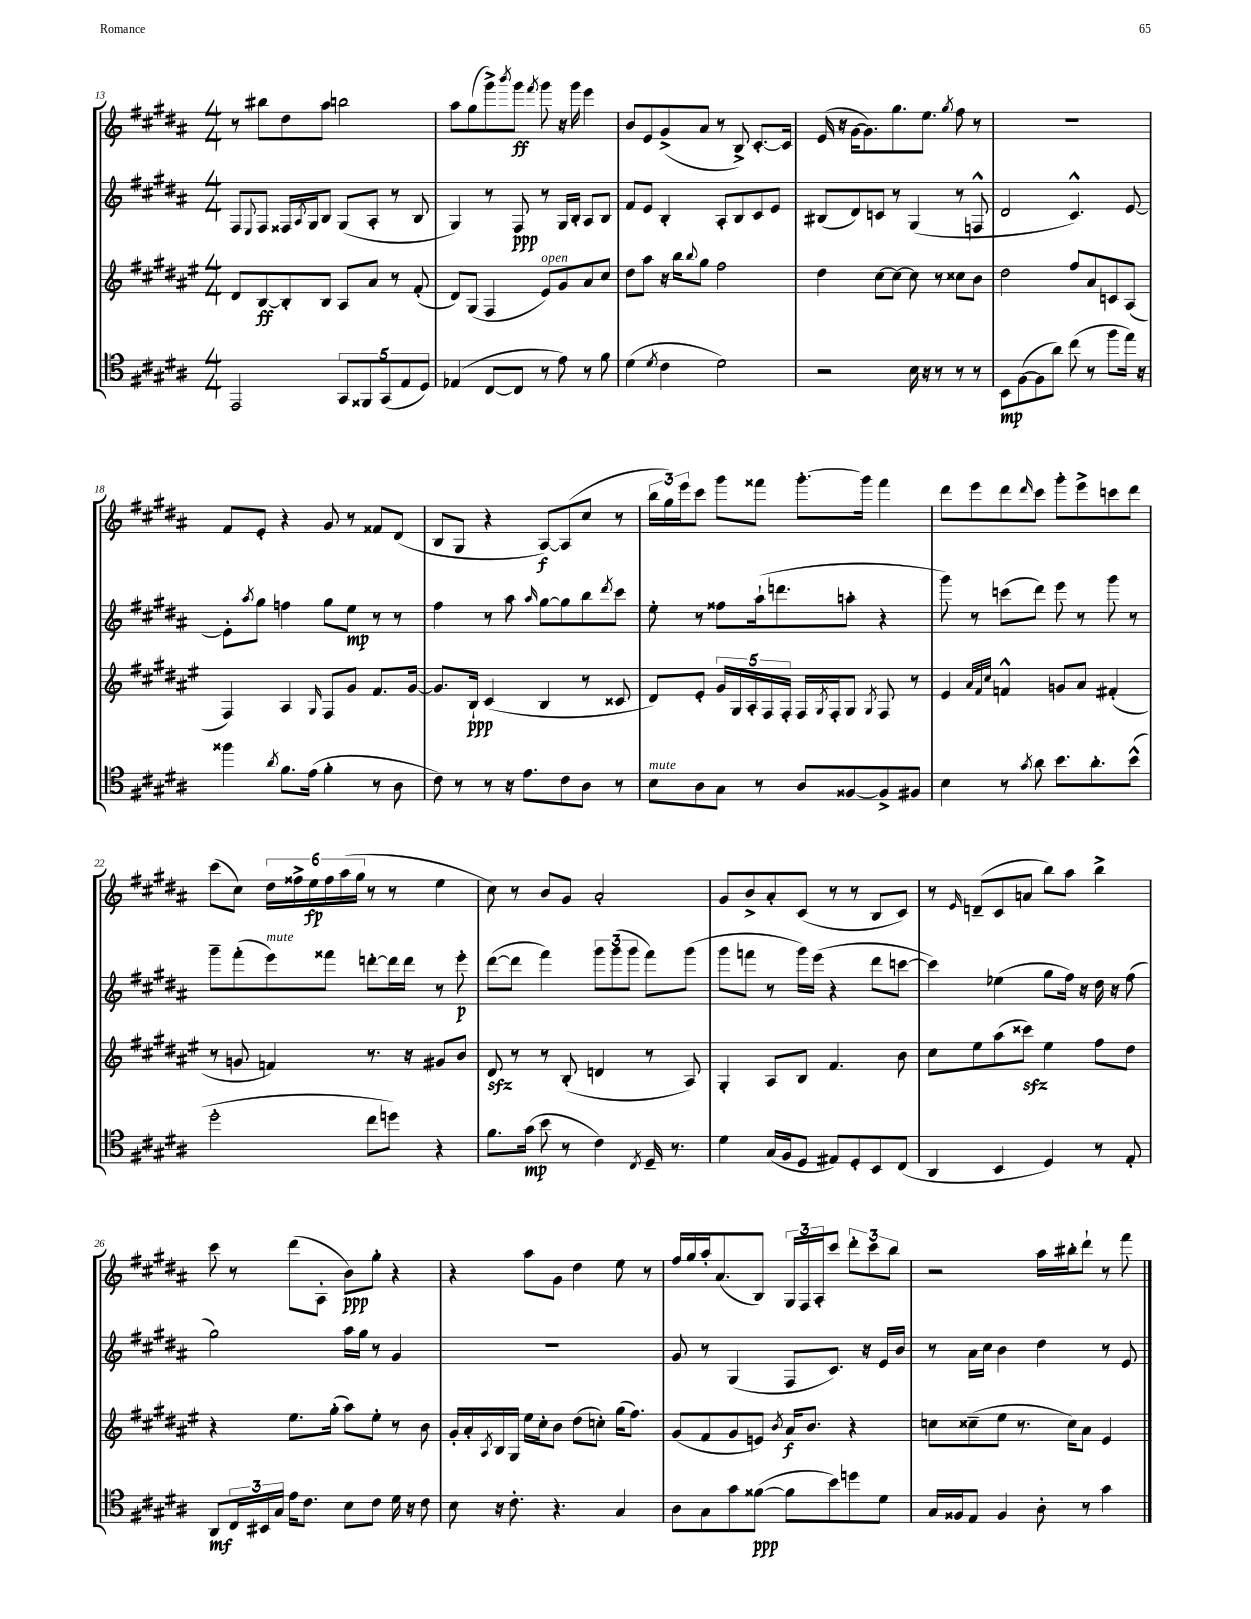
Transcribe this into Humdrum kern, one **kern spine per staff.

**kern	**kern	**kern	**kern
*staff4	*staff3	*staff2	*staff1
*clefC4	*clefG2	*clefG2	*clefG2
*k[f#c#g#d#a#]	*k[f#c#g#d#a#e#]	*k[f#c#g#d#a#]	*k[f#c#g#d#a#]
*M4/4	*M4/4	*M4/4	*M4/4
2EE	8d#	8F#	8r
.	.	8qqE	.
.	[8B	8F#	8bb#
.	8B']	16F##	8dd#
.	.	8qA#	.
.	.	16G#	.
.	8B	8B	8aa#
10GG#	8A#	(8G#	2bb
10FF##	.	.	.
.	8a#	8A#'	.
(10GG#	.	.	.
.	8r	8r	.
10E	.	.	.
.	(8f#'	8B	.
10D#)	.	.	.
=	=	=	=
(4E-	8d#)	4G#)	8aa#
.	(8G#	.	(8gg#
[8C#	4F#	8r	8ggg#^)
.	.	.	8qbbb
8C#]	.	8F#	8ggg#
.	.	.	8qfff#
8r	8e#)	8r	8ggg#
8e)	8g#	16G#	16r
.	.	16B'	16ggg#
8r	8a#	8A#	4eee
8f#	8cc#	8B	.
=	=	=	=
(4d#	8dd#	8f#	8b
.	8aa#	8e	8e
8qd#	.	.	.
4c#	16r	4B'	(8g#^
.	16bb	.	.
.	8qqbb	.	.
.	8gg#	.	8a#
2d#)	2ff#	8A#'	8r
.	.	8B	8B^)
.	.	8c#	[8.c#'
.	.	8e	.
.	.	.	16c#]
=	=	=	=
2r	4dd#	(8B#	(16e
.	.	.	16r
.	.	8d#)	[16g#
.	.	.	8.g#])
.	[8cc#	8c	.
.	8cc#_	8r	8.gg#
16B	8cc#]	(4G#	.
16r	.	.	8.ee
8r	8r	.	.
.	.	.	8qgg#
8r	8cc##	8r	8ff#
8r	8b	8F^^	8r
=	=	=	=
8BB	2dd#	2d#	1r
([8F#	.	.	.
8F#]	.	.	.
8a#)	.	.	.
(8cc#	8ff#	4.c#^^)	.
8r	8a#	.	.
8ff#	8c	.	.
16ee)	(8A#	[8e	.
16r	.	.	.
=	=	=	=
4ff##	4F#)	8e']	8f#
.	.	8qaa#	.
.	.	8gg#	8e'
8qa#	.	.	.
8.f#	4A#	4ff	4r
(16e	.	.	.
.	16qqG#	.	.
4f#'	8F#	8gg#	8g#
.	8g#	8ee	8r
8r	8.f#	8r	8f##
8A#	.	8r	(8d#
.	[16g#	.	.
=	=	=	=
8c#)	8.g#]	4ff#	8B
8r	.	.	8G#
.	16B`	.	.
8r	(4c#	8r	4r
16r	.	8aa#	.
8.e	.	.	.
.	.	16qqaa#	.
.	4B	[8gg#	[8A#)
8c#	.	8gg#]	(8A#]
8A#	8r	8bb	8cc#
.	.	8qddd#	.
8r	8c##	8ccc#	8r
=	=	=	=
8B	8d#)	8ee'	24bb
.	.	.	24gg#)
.	.	.	24eee
8A#	8e#'	8r	8ccc#
8G#	20g#	8ff##	8ggg#
.	20G#	.	.
.	20A#'	.	.
8r	.	(16aa#`	8fff##
.	20F#	.	.
.	.	8.ddd	.
.	20F#'	.	.
8A#	16F#	.	[8.ggg#'
.	8qG#	.	.
.	16F#'	.	.
[8F##	8G#	8aa'	.
.	.	.	16ggg#]
.	8qG#	.	.
8F##^]	8F#	4r	4fff##
8F#	8r	.	.
=	=	=	=
4B	4e#	8ggg#)	8ddd#
.	.	8r	8eee
.	32qqa#	.	.
.	32qqf#	.	.
.	32qqcc#	.	.
8r	4f^^	(8ccc	8ddd#
8qg#	.	.	16qqddd#
8a#	.	8ddd#)	8ccc#
8.b	8g	8eee	8ggg#'
.	8a#	8r	8eee^
8.a#'	.	.	.
.	(4f#'	8ggg#	8ccc
(8b^^	.	8r	8ddd#
=	=	=	=
2dd#'	8r	8ggg#~	(8ccc#
.	8g	(8fff#'	8cc#)
.	4f)	8eee)	24dd#
.	.	.	24ff##^
.	.	.	24ee
.	.	8fff##	24ff##
.	.	.	(24aa#
.	.	.	24gg#
8cc#	8.r	[8ddd'	8r
8dd)	.	16ddd]	8r
.	16r	16ddd	.
4r	8g#	8r	4ee
.	8b	8eee'	.
=	=	=	=
8.f#	8d#	([8ddd#	8cc#)
.	8r	8ddd#]	8r
(16g#	.	.	.
8b	8r	4fff#)	8b
8r	(8B'	.	8g#
4c#)	4d	12ggg#	2a#'
.	.	(12ggg#	.
.	.	12ggg#	.
8qC#	.	.	.
16D#~	8r	8fff#)	.
8.r	.	.	.
.	8A#)	(8ggg#	.
=	=	=	=
4d#	4G#'	8ggg#	8g#
.	.	8fff	8b^
(16G#	8A#	8r	8a#'
16F#	.	.	.
8D#	8B	16ggg#)	(8c#
.	.	(16eee	.
8E#)	4.f#	4r	8r
8D#'	.	.	8r
8BB	.	8ddd#	8B
(8C#	8b	[8ccc	8c#)
=	=	=	=
4AA#	8cc#	4ccc])	8r
.	.	.	16qqe
.	8ee#	.	(8d~
4BB	(8aa#	(4ee-	8c#
.	8ccc##)	.	8a
4D#)	4ee#	8gg#	8bb)
.	.	16ff#)	8aa#
.	.	16r	.
8r	8ff#	16dd#	4bb^
.	.	16r	.
8E'	8dd#	(8ff#	.
=	=	=	=
8AA#	4r	2gg#)	8ccc#
24C#	.	.	8r
24BB#	.	.	.
24G#	.	.	.
16e	8.ee#	.	(8ddd#
8.c#	.	.	.
.	.	.	8A#'
.	(16gg#'	.	.
8B	8aa#)	16aa#	8b)
.	.	16gg#	.
8c#	8ee#'	8r	8gg#'
16d#	8r	4g#	4r
16r	.	.	.
8c#	8b	.	.
=	=	=	=
8B	16g#'	1r	4r
.	16a#'	.	.
.	8qA#	.	.
16r	16B	.	.
8.c#'	16G#	.	.
.	16ee#	.	8aa#
.	16cc#'	.	.
4.r	8b	.	8g#
.	(8dd#	.	4dd#
.	8cc')	.	.
4G#	(16gg#	.	8ee
.	8.ff#)	.	.
.	.	.	8r
=	=	=	=
8A#	(8g#	8g#	16ff#
.	.	.	16gg#
8G#	8f#	8r	16aa#'
.	.	.	(8.a#
8g#	8g#	(4G#	.
([8f##	8e)	.	8B)
.	8qb	.	.
8f##]	16a#	8F#	24G#
.	.	.	24F#
.	8.b	.	.
.	.	.	24A#'
8b)	.	8.c#)	8ccc#
8dd	4r	.	12ddd#'
.	.	16r	.
.	.	.	12ccc#
8d#	.	16e	.
.	.	.	12bb
.	.	16b	.
=	=	=	=
16G#	8cc	8r	2r
16F##	.	.	.
8E	(8cc##~	16a#	.
.	.	16cc#	.
4F##	8ee#	4b	.
.	8.r	.	.
8A#'	.	4dd#	16aa#
.	16cc##)	.	16bb#'
8r	8a#	.	8ddd#`
4g#	4e#	8r	8r
.	.	8e	8fff#
==	==	==	==
*-	*-	*-	*-
